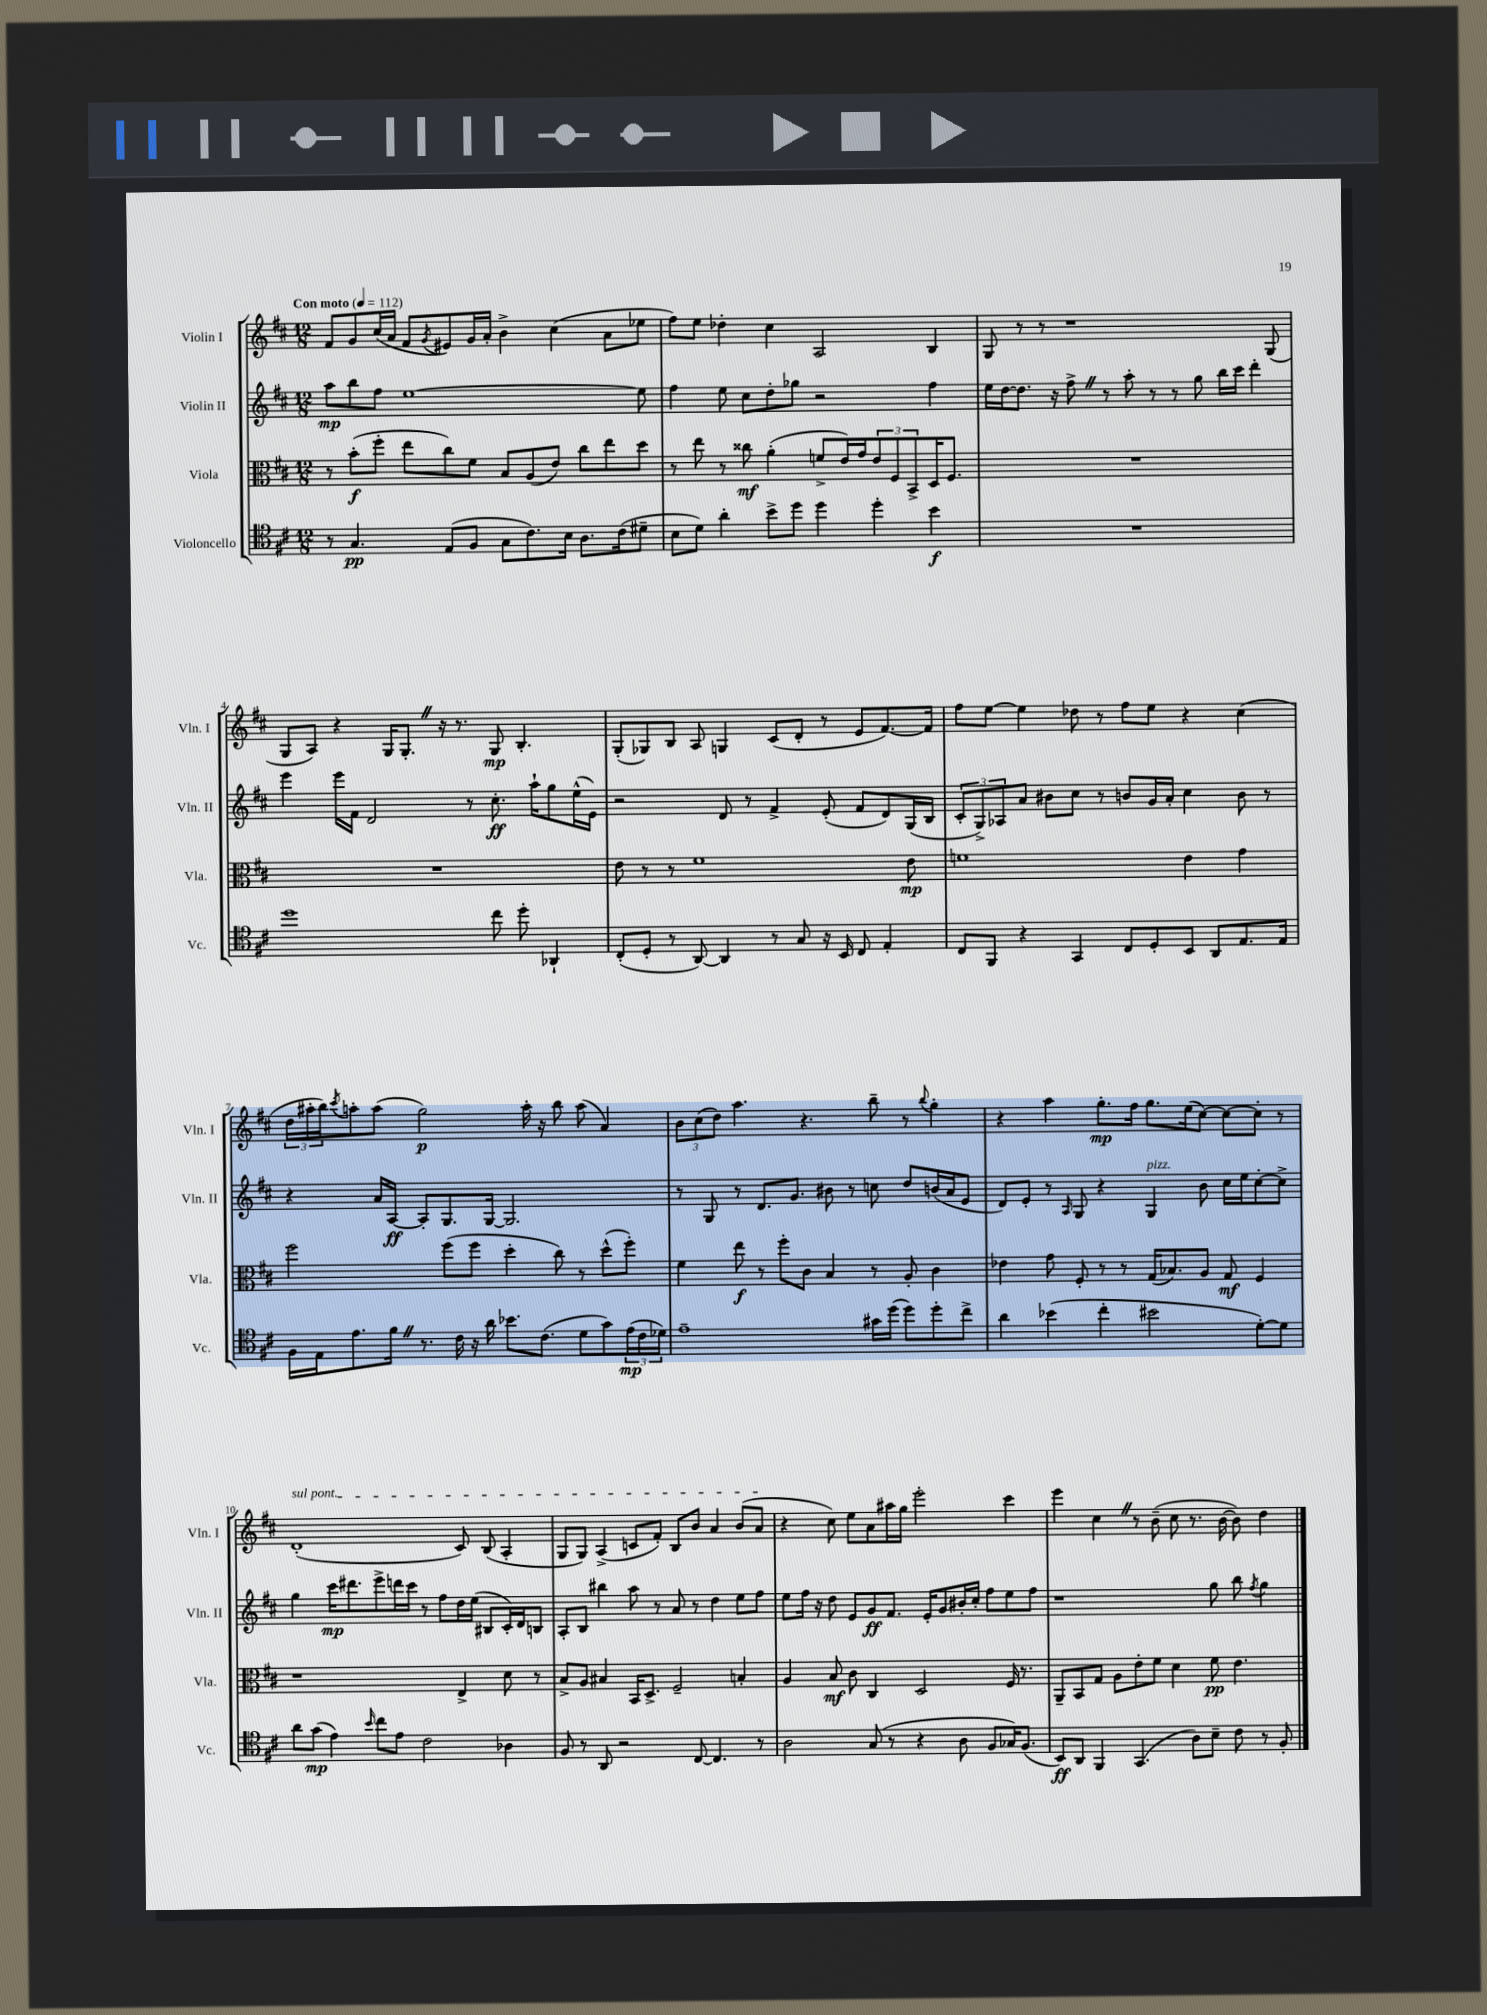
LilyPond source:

<<
\new StaffGroup <<
\new Staff = "s0" \with { instrumentName = "Violin I" shortInstrumentName = "Vln. I" } {
    \clef treble \key d \major \numericTimeSignature \time 12/8 \tempo "Con moto" 4 = 112
    fis'8 g'8 cis''16( a'16 fis'8 \acciaccatura { g'8 } eis'8) g'16 a'16-. b'4-> cis''4( a'8 ees''8 |
    fis''8) e''8 des''4-. cis''4 a2 b4 |
    g8 r8 r8 r1 g8( |
    g8 a8) r4 g16 g8.-. \once \override BreathingSign.text = \markup { \musicglyph "scripts.caesura.straight" } \breathe r16 r8. g8\mp b4.-. |
    g8-.( ges8) b8 a8 g4 cis'8( d'8-. r8 e'8 fis'8.~) fis'16 |
    fis''8 e''8~ e''4 des''8 r8 fis''8 e''8 r4 cis''4( |
    \tuplet 3/2 { d''16 ais''16-. b''16) } \acciaccatura { cis'''8 } a''8-. a''8( g''2\p) a''16-. r16 b''8 a''8( a'4) |
    \tuplet 3/2 { b'8 cis''8( d''8) } a''4. r4. b''8-- r8 \appoggiatura { b''8 } g''4-. |
    r4 a''4 g''8.-.\mp fis''16 g''8. e''16( cis''8~) cis''8~ cis''8-. r8 |
    \once \override TextSpanner.bound-details.left.text = \markup { \italic "sul pont." } d'1-.\startTextSpan( cis'8) b8( a4-. |
    g8 g8) a4->( c'8 fis'8-.) b8 b'8 a'4 b'8( a'8\stopTextSpan |
    r4 cis''8) e''8 a'8 ais''16 g''16 e'''2-. cis'''4 |
    e'''4 cis''4 \once \override BreathingSign.text = \markup { \musicglyph "scripts.caesura.straight" } \breathe r8 b'8--( cis''8 r8. b'16~ b'8) d''4 \bar "|." |
}
\new Staff = "s1" \with { instrumentName = "Violin II" shortInstrumentName = "Vln. II" } {
    \clef treble \key d \major \numericTimeSignature \time 12/8
    a''8\mp b''8 fis''8 e''1~ e''8 |
    fis''4 e''8 cis''8 d''8-. ges''8 r2 fis''4 |
    e''16 d''16~ d''8. r16 fis''8-> \once \override BreathingSign.text = \markup { \musicglyph "scripts.caesura.straight" } \breathe r8 a''8-. r8 r8 g''8 b''16 cis'''16 d'''4-. |
    e'''4 e'''16 fis'16 d'2 r8 cis''8.-.\ff a''16-! g''8 e''16-^( e'16) |
    r2 d'8 r8 fis'4-> e'8-.( fis'8 d'8) g16( b16 |
    \tuplet 3/2 { cis'8-. g8->) aes8 } a'8 bis'8 cis''8 r8 b'8 g'16 a'16-. cis''4 b'8 r8 |
    r4 a'16 a16~\ff a8-. g8. g16~ g2. |
    r8 g8 r8 d'8. g'8. bis'8 r8 c''8 d''8 b'16( a'16 e'8 |
    d'8) e'8-. r8 \grace { a16 } g8 r4 g4^\markup { \italic "pizz." } b'8 cis''16 e''16 cis''8~-. cis''8-> |
    g''4 cis'''16\mp dis'''8. e'''8-> d'''16 cis'''16 r8 fis''8 d''16 e''16( bis8 cis'16-.) d'16 b8 |
    a8-. b8 bis''4 a''8 r8 a'8 r8 d''4 e''8 fis''8 |
    e''8 fis''16 r16 d''8 e'8 g'8\ff fis'8. e'16-. g'8 bis'16-. cis''16-. fis''8 e''8 fis''8 |
    r1 g''8 b''8 \acciaccatura { fis''8 } g''4 \bar "|." |
}
\new Staff = "s2" \with { instrumentName = "Viola" shortInstrumentName = "Vla." } {
    \clef alto \key d \major \numericTimeSignature \time 12/8
    r8 b'8-.\f( fis''8-. e''8 cis''8) fis'8 b8 a8( e'8) cis''8 e''8 d''8 |
    r8 e''8 r8 cisis''8\mf a'4-.( f'8-> e'16) g'16 \tuplet 3/2 { e'8 fis8 b,8-> } d16 fis8. |
    R1. |
    R1. |
    e'8 r8 r8 fis'1 e'8\mp |
    f'1 e'4 g'4 |
    fis''2 fis''8( fis''8 d''4-. cis''8) r8 d''8-^( fis''8-.) |
    fis'4 e''8\f r8 fis''8-. cis'8 b4 r8 a8-. cis'4 |
    ees'4 g'8 fis8-. r8 r8 g16( bes8.) a8 g8\mf fis4 |
    r1 e4-> d'8 r8 |
    b8-> a8 bis4 b,16 d8.-> fis2-- b4-. |
    a4 b8\mf cis'8 cis4 d2 fis16 r8. |
    a,8-- b,8 g8 a8 e'8-. fis'8 d'4 fis'8\pp e'4. \bar "|." |
}
\new Staff = "s3" \with { instrumentName = "Violoncello" shortInstrumentName = "Vc." } {
    \clef tenor \key d \major \numericTimeSignature \time 12/8
    r8 g4.\pp e8( fis8 g8 cis'8.) b16 a8. cis'16( dis'8-- |
    b8 d'8) a'4-. b'8-> d''8 d''4 d''4-. b'4\f |
    R1. |
    d''1 cis''8 d''8-. aes,4-! |
    cis8-.( d8-. r8 a,8~) a,4 r8 g8 r16 b,16 cis8 e4-. |
    cis8 fis,8 r4 g,4 cis8 d8-. b,8 a,8 e8. e16 |
    fis16 e16 e'8. fis'16 \once \override BreathingSign.text = \markup { \musicglyph "scripts.caesura.straight" } \breathe r8. cis'16 r16 a'16 bes'8. cis'8.( d'8 g'8) \tuplet 3/2 { e'16\mp( cis'16 des'16) } |
    e'1-- gis'16 d''16( d''8) d''8-. cis''8-> |
    a'4 bes'4( cis''4-. bis'2 d'8~-.) d'8 |
    a'8 g'8\mp( e'4) \grace { b'16 } cis''8 e'8 cis'2 aes4 |
    fis8 r8 a,8 r2 cis8~ cis4. r8 |
    a2 g8( r8 r4 a8 fis8 ges16) fis8.( |
    b,8\ff) a,8 fis,4 g,4.( a8) b8-- cis'8 r8 fis8-. \bar "|." |
}
>>
>>
